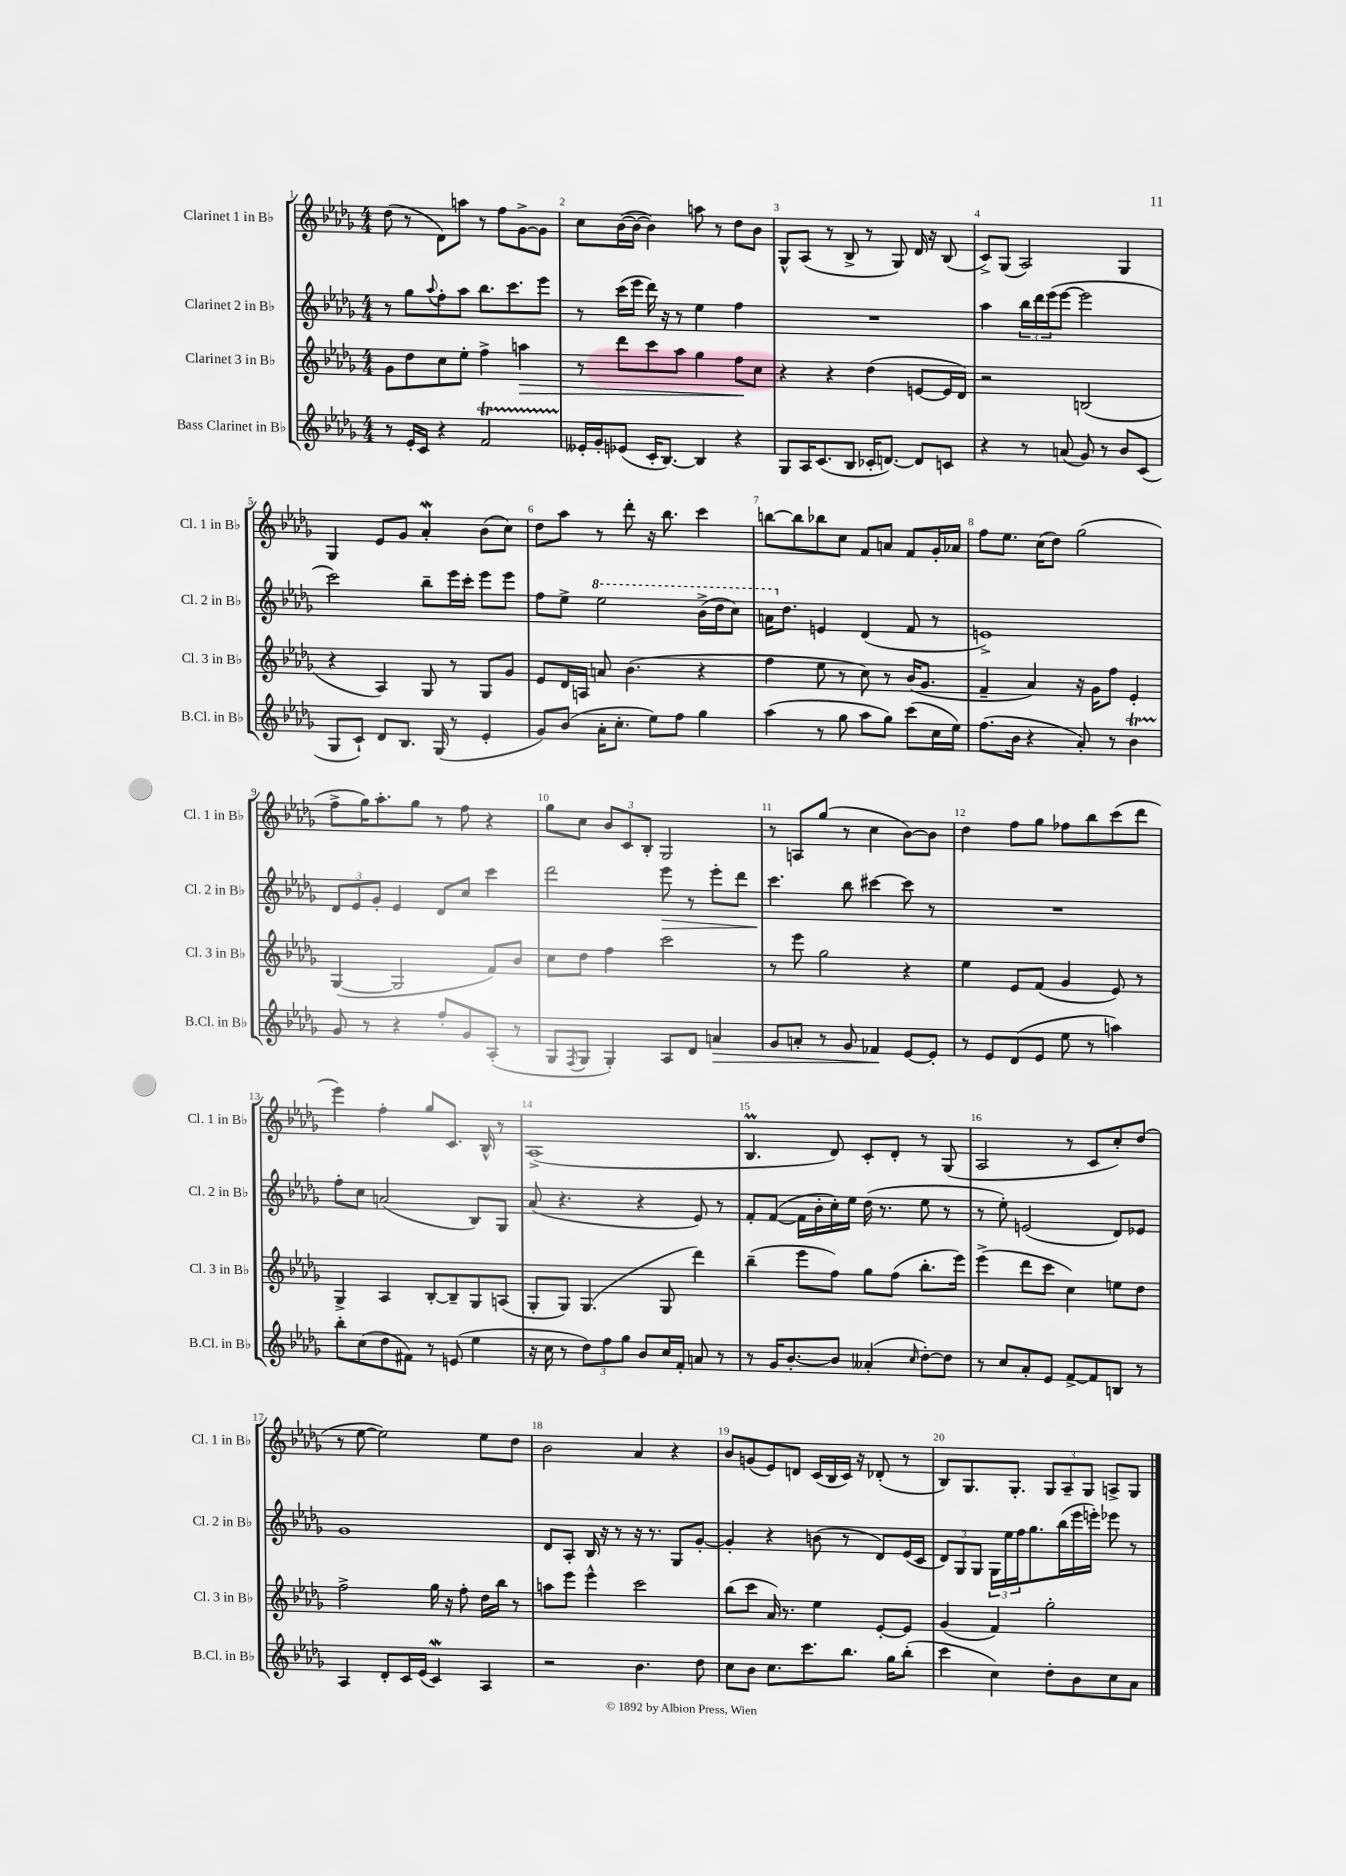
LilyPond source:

<<
\new StaffGroup <<
\new Staff = "s0" \with { instrumentName = "Clarinet 1 in Bb" shortInstrumentName = "Cl. 1 in Bb" } {
    \clef treble \key des \major \numericTimeSignature \time 4/4
    des''8( r8 des'8) a''8 r8 f''8 ges'8~-> ges'8 |
    c''8 bes'16~( bes'16~ bes'4) a''8 r8 des''8 bes'8 |
    ges8-^ aes8( r8 bes8-> r8 ges8) des'16 r16 bes8( |
    c'8->) ges8( aes2) ges4 |
    ges4 ees'8 ges'8 aes'4-.\mordent bes'8( c''8) |
    des''8 aes''8 r8 des'''8-. r16 bes''8. c'''4 |
    b''8~ b''8 bes''8 c''8 f'8 a'8 f'8 ges'16-. aes'16 |
    f''8 ees''8. c''16( des''8) ges''2( |
    f''8-> ges''16) aes''8.-. ges''8 r8 f''8 r4 |
    ges''8 c''8 \tuplet 3/2 { bes'8 c'8 bes8-. } ges2 |
    r8 a8 ges''8( r8 c''4 bes'8~) bes'8 |
    des''4 f''8 ges''8 fes''8 bes''8 c'''8( des'''8 |
    ees'''4) f''4-. ges''8 c'8. bes16-^ r8 |
    aes1->( |
    bes4.\prall des'8) c'8-. des'8-. r8 ges8( |
    aes2 r8 c'8 c''8-.) des''8( |
    r8 ees''8~ ees''2) ees''8 des''8 |
    bes'2 aes'4 r4 |
    bes'8 g'8( ees'8) d'8 c'16( bes16 c'16) r16 des'8-.( r8 |
    bes8) ges8. ges8.-. \tuplet 3/2 { ges8 aes8-- ges8 } a8-> ges8 \bar "|." |
}
\new Staff = "s1" \with { instrumentName = "Clarinet 2 in Bb" shortInstrumentName = "Cl. 2 in Bb" } {
    \clef treble \key des \major \numericTimeSignature \time 4/4
    r8 ges''8 \appoggiatura { aes''8 } f''8-. aes''8 bes''8. c'''8. ees'''8 |
    r8 c'''16( ees'''16 des'''16) r16 r8 ees''4 f''4 |
    R1 |
    aes''4 \tuplet 3/2 { bes''16 des'''16 ees'''16( } ees'''8~ ees'''2 |
    c'''2) bes''8-- ees'''16 c'''16-. ees'''8 ees'''8 |
    f''8 ees''8-> \ottava #1 ees'''2 bes''16->( des'''16 c'''8) |
    a''16 \ottava #0 des''8. e'4 des'4( f'8 r8 |
    e'1->) |
    \tuplet 3/2 { des'8 ees'8 ges'8-. } ees'4 des'8 c''8 c'''4 |
    des'''2 ees'''8\> r8 ees'''8-. des'''8 |
    c'''4.\! bes''8 cis'''4~ cis'''8 r8 |
    R1 |
    f''8-. c''8 a'2( bes8) ges8 |
    aes'8( r4. r4 ees'8) r8 |
    f'8-. f'8~( f'16 bes'16-. c''16-.) ees''16 des''16( r8. ees''8 r8 |
    r8 ees''8-.) e'2( des'8) ees'8 |
    ges'1 |
    des'8 aes8-. bes16 r16 r8 r16 r8. ges8 ges'8~-. |
    ges'4-. r4 b'8( r8 des'8) ees'16( c'16 |
    \tuplet 3/2 { des'8) ges8 ges8 } \tuplet 3/2 { ges16 ees''16 f''16 } ges''8. bes''16( ees'''16 e'''16-.) ees'''8 r8 \bar "|." |
}
\new Staff = "s2" \with { instrumentName = "Clarinet 3 in Bb" shortInstrumentName = "Cl. 3 in Bb" } {
    \clef treble \key des \major \numericTimeSignature \time 4/4
    ges'8 des''8 c''8 ees''8-. f''4-> a''4\> |
    r8 des'''8 c'''8 aes''8 ges''4 f''8\! c''8 |
    r4 r4 des''4( e'8~ e'16 des'16) |
    r2 b2( |
    r4 aes4) ges8 r8 ges8 ges'8 |
    ees'8 des'16 a16 a'8 bes'4.( r4 |
    f''4 ees''8 r8 c''8) r8 bes'16( ges'8. |
    f'4-- aes'4) r16 ges'16 f''8 ees'4-. |
    ges4~( ges2 f'8) bes'8 |
    c''8 des''8 f''4 c'''2 |
    r8 ees'''8 ges''2 r4 |
    ees''4 ees'8 f'8( ges'4 ees'8) r8 |
    ges4-> aes4 bes8~-. bes8-- ges8 a8( |
    ges8-. ges8) ges4.( ges8 des'''4) |
    bes''4--( ees'''8 f''8) ges''8 f''8( bes''8.-. ees'''16) |
    ees'''4->( des'''8 c'''8 c''4) e''8 des''8 |
    f''2-> ges''16 r16 f''8-. des''16 bes''16 r8 |
    a''8 ees'''8 ees'''4-^ c'''2 |
    bes''8( c'''8 aes'16) r8. ees''4 ees'8~-. ees'8 |
    ges'4( f'4) ges''2-. \bar "|." |
}
\new Staff = "s3" \with { instrumentName = "Bass Clarinet in Bb" shortInstrumentName = "B.Cl. in Bb" } {
    \clef treble \key des \major \numericTimeSignature \time 4/4
    r8 ees'16-. c'16 r4 f'2\startTrillSpan |
    eeses'16-.\stopTrillSpan ges'16-. ees'8( c'16-. bes8.~) bes4 r4 |
    ges8 aes16 c'8.( bes8 ces'16-. d'8.~) d'8 c'8 |
    r4 r8 a'8( ges'8) r8 bes'8 c'8( |
    ges8 c'8-!) des'8 bes8. ges16( r8 ees'4-. |
    ges'8) bes'8( aes'16-. c''8.-. ees''8) f''8 ges''4 |
    aes''4( r8 ges''8 aes''8 ges''8) c'''8( c''16 ees''16) |
    f''8.( bes'16 r4 aes'8-.) r8 bes'4\startTrillSpan |
    ges'8\stopTrillSpan r8 r4 f''8-. ges'8 aes8-.( r8 |
    ges8 \acciaccatura { f8 } ges8 ges4-.) aes8 des'8 a'4\> |
    ges'8 a'8-. r8 ges'8 fes'4\! ees'8~ ees'8-. |
    r8 ees'8 des'8( ees'8 ees''8 r8 a''4) |
    bes''8-. c''8( des''8 fis'8) r8 e'8( ees''4 |
    r16 c''16 r8 \tuplet 3/2 { des''8) f''8 ges''8 } bes'8 c''16 f'16-. a'8 r8 |
    r8 ges'16 bes'8.~-. bes'8 aeses'4-.( \grace { c''16 } des''8~-.) des''8 |
    r8 c''8 aes'8-. ees'8 f'8~-> f'8 b8 r8 |
    aes4 des'8-. c'16 ees'16( c'4\mordent) aes4 |
    r2 bes'4. des''8 |
    c''8 bes'8 c''8. c'''8. bes''8. ges''16 bes''8-.( |
    c'''4 c''4) des''8-. bes'8 c''8 aes'8 \bar "|." |
}
>>
>>
\layout { \context { \Score \override BarNumber.break-visibility = ##(#f #t #t) barNumberVisibility = #all-bar-numbers-visible } }
